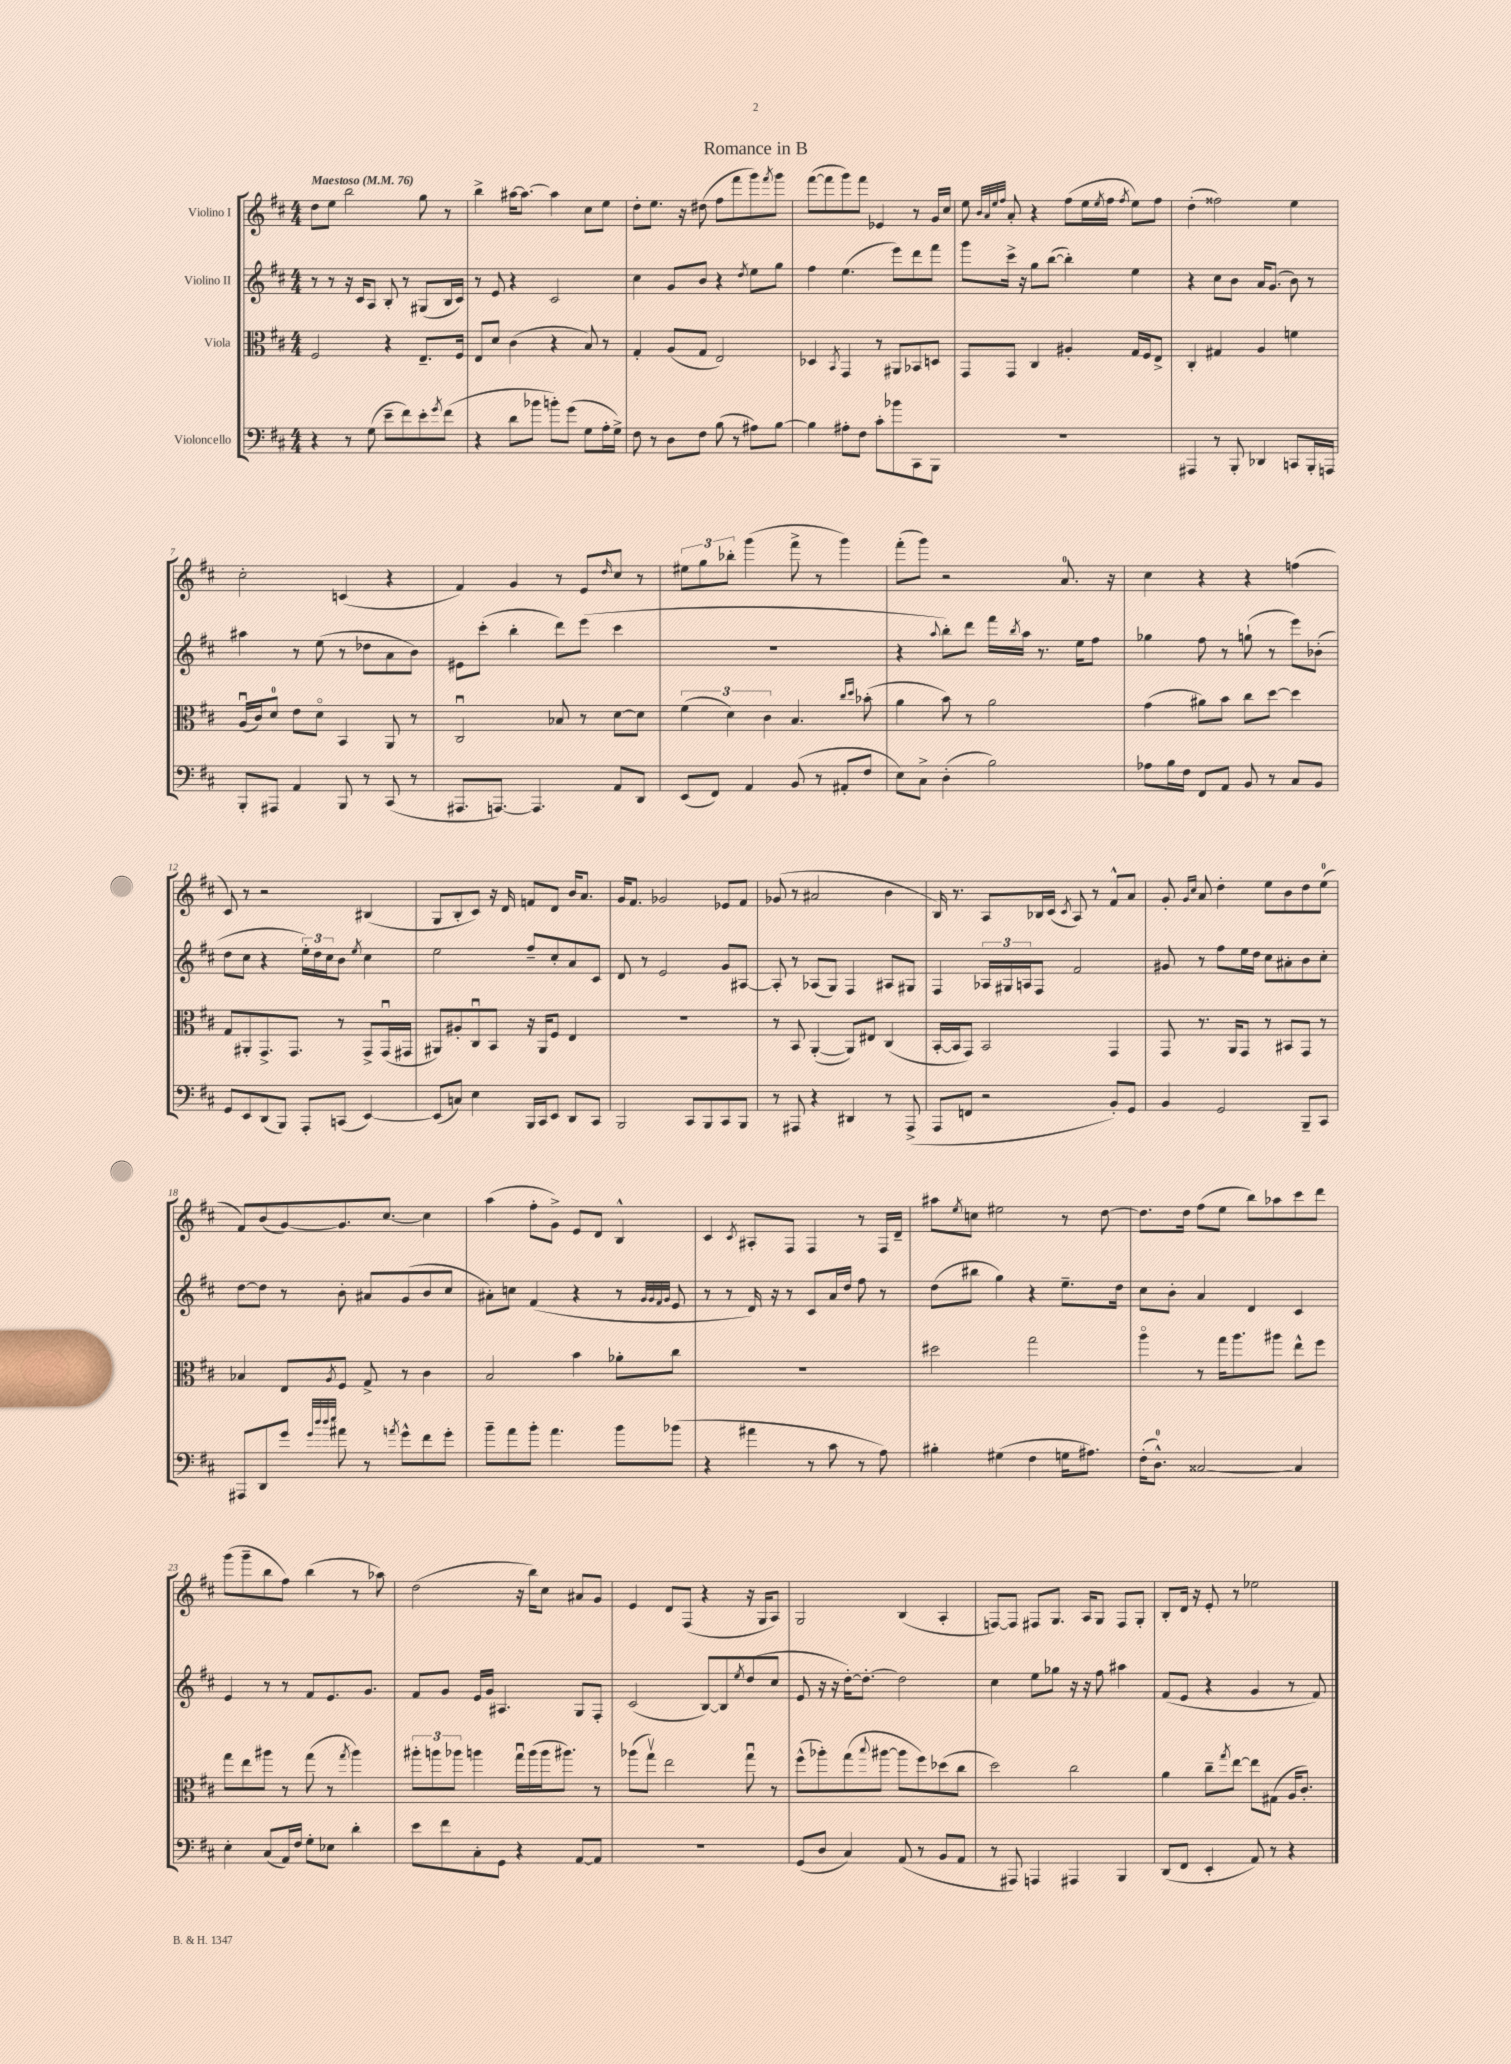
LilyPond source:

\header { title = "Romance in B" }
<<
\new StaffGroup <<
\new Staff = "s0" \with { instrumentName = "Violino I" } {
    \clef treble \key d \major \numericTimeSignature \time 4/4 \tempo "Maestoso" 4 = 76
    d''8 e''8 b''2 g''8 r8 |
    b''4-> ais''16~ ais''8.~ ais''4 cis''8 e''8 |
    d''8-. e''8. r16 dis''8( fis''8 fis'''8 g'''8) \acciaccatura { fis'''8 } g'''8 |
    fis'''8~( fis'''8 g'''8) fis'''8 ees'4 r8 g'16 cis''16 |
    e''8 \grace { b'32 a'32 e''32 fis''32 } a'8-. r4 fis''8( e''16 \acciaccatura { e''8 } fis''16 \acciaccatura { fis''8 } e''8) fis''8 |
    d''4-.( fisis''2) e''4 |
    cis''2-. c'4( r4 |
    fis'4) g'4 r8 e'8 \grace { d''16 } cis''8 r8 |
    \tuplet 3/2 { eis''8 g''8 bes''8-. } g'''4( fis'''8-> r8 g'''4) |
    fis'''8-.( g'''8) r2 a'8.-0 r16 |
    cis''4 r4 r4 f''4( |
    cis'8) r8 r2 bis4( |
    g8 b8-. cis'8) r16 d'16 f'8 d'8 b'16 a'8. |
    g'16 fis'8. ges'2 ees'8 fis'8 |
    ges'8( r8 ais'2 b'4 |
    b16) r8. a8 bes16 cis'16( \acciaccatura { cis'8 } a8) r8 fis'8-^ a'8 |
    g'8-. \grace { g'16 cis''16 } a'8 d''4-. e''8 b'8 d''8 e''8-0( |
    fis'8) b'8( g'8~) g'8. cis''8.~ cis''4 |
    a''4( fis''8-. g'8->) e'8 d'8 b4-^ |
    cis'4 \acciaccatura { cis'8 } ais8-. fis8 fis4 r8 fis16 d'16-- |
    ais''8 \acciaccatura { e''8 } c''8 eis''2 r8 d''8~ |
    d''8. d''16 fis''8( e''8 b''8) aes''8 cis'''8 d'''8 |
    g'''8( g'''8-- b''8 fis''8) b''4( r8 aes''8) |
    d''2( r16 b''16) cis''8 ais'8 g'8 |
    e'4 d'8 fis8( r4 r16 g16 a8) |
    g2 b4( a4-. |
    f8~) f8 fis8 g8. a16 g8 fis8 g8-. |
    b8-. d'16 r16 e'8-. r8 ees''2 \bar "|." |
}
\new Staff = "s1" \with { instrumentName = "Violino II" } {
    \clef treble \key d \major \numericTimeSignature \time 4/4
    r8 r8 r16 cis'16 a8 b8-. r8 gis8( b16 cis'16) |
    r8 e'8 r4 cis'2 |
    cis''4 g'8 b'8 r4 \acciaccatura { d''8 } e''8 g''8 |
    fis''4 e''4.( e'''8) d'''8 fis'''8 |
    g'''8 cis'''16-> r16 g''8 b''8~( b''4-.) e''4 |
    r4 cis''8 b'8 a'16 g'8.( b'8) r8 |
    ais''4 r8 e''8( r8 des''8 a'8 b'8) |
    eis'8 cis'''8-.( b''4-. d'''8) e'''8( cis'''4 |
    R1 |
    r4 \appoggiatura { a''8 } b''8-.) d'''8 fis'''16 \acciaccatura { b''8 } a''16 r8. e''16 fis''8 |
    ges''4 fis''8 r8 g''8-!( r8 e'''8) bes'8-.( |
    d''8 cis''8 r4 \tuplet 3/2 { e''16-.) d''16 cis''16 } b'8 \acciaccatura { e''8 } cis''4 |
    e''2 fis''8-- cis''8-. a'8 cis'8 |
    d'8 r8 e'2 g'8 ais8~ |
    ais8-. r8 aes8( g8) fis4 ais8 gis8 |
    fis4 \tuplet 3/2 { aes16 gis16 a16 } fis8 fis'2 |
    gis'8 r8 fis''8 e''16 d''16 cis''8 ais'8-. b'8 cis''8-. |
    d''8~ d''8 r8 b'8-. ais'8 g'8( b'8 cis''8 |
    ais'8-.) c''8 fis'4( r4 r8 \grace { g'32 g'32 fis'32 g'32 } e'8 |
    r8 r8 d'16) r16 r8 cis'8 a'16 d''16 fis''8 r8 |
    d''8( bis''8 g''4) r4 e''8.-- d''16 |
    cis''8 b'8-. a'4 d'4 cis'4 |
    e'4 r8 r8 fis'8 e'8. g'8. |
    fis'8 g'8 e'16 g'16 ais4. g8 fis8-. |
    cis'2( b8~) b8 \acciaccatura { e''8 } d''8( cis''8 |
    e'8 r16 r16 d''16~-.) d''8.~-. d''2 |
    cis''4 e''8 ges''8 r16 r16 fis''8 ais''4 |
    fis'8( e'8 r4 g'4 r8 fis'8) \bar "|." |
}
\new Staff = "s2" \with { instrumentName = "Viola" } {
    \clef alto \key d \major \numericTimeSignature \time 4/4
    fis2 r4 e8.-- fis16 |
    e8 d'8 cis'4( r4 b8) r8 |
    g4-. a8( g8 e2) |
    des4 \acciaccatura { b,8 } g,4 r8 ais,8 bes,8 d8 |
    g,8 g,8 cis4 ais4-. g16 fis16 e8-> |
    cis4-. gis4 a4 f'4 |
    a16\downbow( cis'16) d'8-0 e'8 d'8\flageolet b,4 a,8 r8 |
    cis2\downbow bes8 r8 d'8~ d'8 |
    \tuplet 3/2 { fis'4( d'4) cis'4 } b4. \grace { cis''16 d''16 } bes'8-.( |
    a'4 b'8) r8 a'2 |
    g'4( ais'8) b'8 cis''8 d''8~ d''4 |
    g8 ais,8-. g,8.-> g,8. r8 g,8-> g,16\downbow( gis,16 |
    ais,8) ais8-. cis8\downbow b,8 r16 ais,16 fis8 e4 |
    R1 |
    r8 b,8 a,4~-.( a,8) eis8 cis4( |
    b,16~-. b,16 g,8) b,2 g,4 |
    g,8 r8. a,16 g,8 r8 bis,8 g,8 r8 |
    bes4 e8 \acciaccatura { a8 } fis8 g8-> r8 cis'4 |
    b2 b'4 aes'8-. cis''8 |
    R1 |
    dis''2 g''2 |
    a''4\flageolet r8 g''16 a''8. ais''8 e''8-^ fis''8 |
    g''8 e''8 ais''8 r8 g''8( r8 \acciaccatura { g''8 } ais''4) |
    \tuplet 3/2 { ais''8-. a''8 aes''8 } a''4 g''16\downbow a''16( a''16 ais''8.) r8 |
    aes''8( g''8\upbow) e''2 g''8\downbow r8 |
    fis''8-^( aes''8-.) g''8( \appoggiatura { b''8 } ais''8~ ais''8 fis''8) des''8( cis''8 |
    d''2) cis''2 |
    a'4 cis''8-- \acciaccatura { g''8 } e''8~ e''8 gis8( a16 cis'8.-.) \bar "|." |
}
\new Staff = "s3" \with { instrumentName = "Violoncello" } {
    \clef bass \key d \major \numericTimeSignature \time 4/4
    r4 r8 g8( e'8-- fis'8) e'8-. \acciaccatura { g'8 } fis'8( |
    r4 d'8 bes'8 b'8-.) g'8( g8 a16-. g16->) |
    fis8 r8 d8 fis8 b8( r8 ais8) b8~ |
    b4 ais8-. fis8 cis'8-. bes'8 cis,8 b,,8 |
    R1 |
    ais,,4 r8 b,,8-. des,4 c,8 b,,16-. a,,16 |
    b,,8-. ais,,8 a,4 b,,8 r8 cis,8( r8 |
    ais,,8. a,,8.~) a,,4. a,8 d,8 |
    e,8( fis,8) a,4 b,8( r8 ais,8-. fis8 |
    e8) cis8-> d4-.( b2) |
    aes8 b16 fis16 fis,8 a,8 b,8 r8 cis8 b,8 |
    g,8 e,8 d,8( b,,8) a,,8-. c,8( e,4~) |
    e,8( c8) e4 b,,16 cis,16 e,8 d,8 cis,8 |
    b,,2 cis,8 b,,8 cis,8 b,,8 |
    r8 ais,,8 r4 dis,4 r8 ais,,8->( |
    a,,8 f,8 r2 b,8-.) g,8 |
    b,4 g,2 b,,8-- cis,8 |
    ais,,8 d,8 g'8 \grace { g'32 d''32 d''32 e''32 } ais'8 r8 \acciaccatura { a'8 } g'8-^ fis'8 g'8-. |
    b'8-- a'8 b'8-. a'4. b'8 bes'8( |
    r4 ais'4 r8 cis'8 r8 a8) |
    bis4-. gis4( fis4 g16 ais8.) |
    fis16-.( d8.-0-^) cisis2~ cisis4 |
    e4-. cis8( a,16) fis16 g8-. ees8 d'4-. |
    e'8 fis'8 cis8-. g,8 r4 a,8~ a,8 |
    R1 |
    g,8( d8 cis4) a,8( r8 b,8 a,8 |
    r8 ais,,8) a,,4 ais,,4 b,,4 |
    d,8( fis,8 e,4-. a,8) r8 r4 \bar "|." |
}
>>
>>
